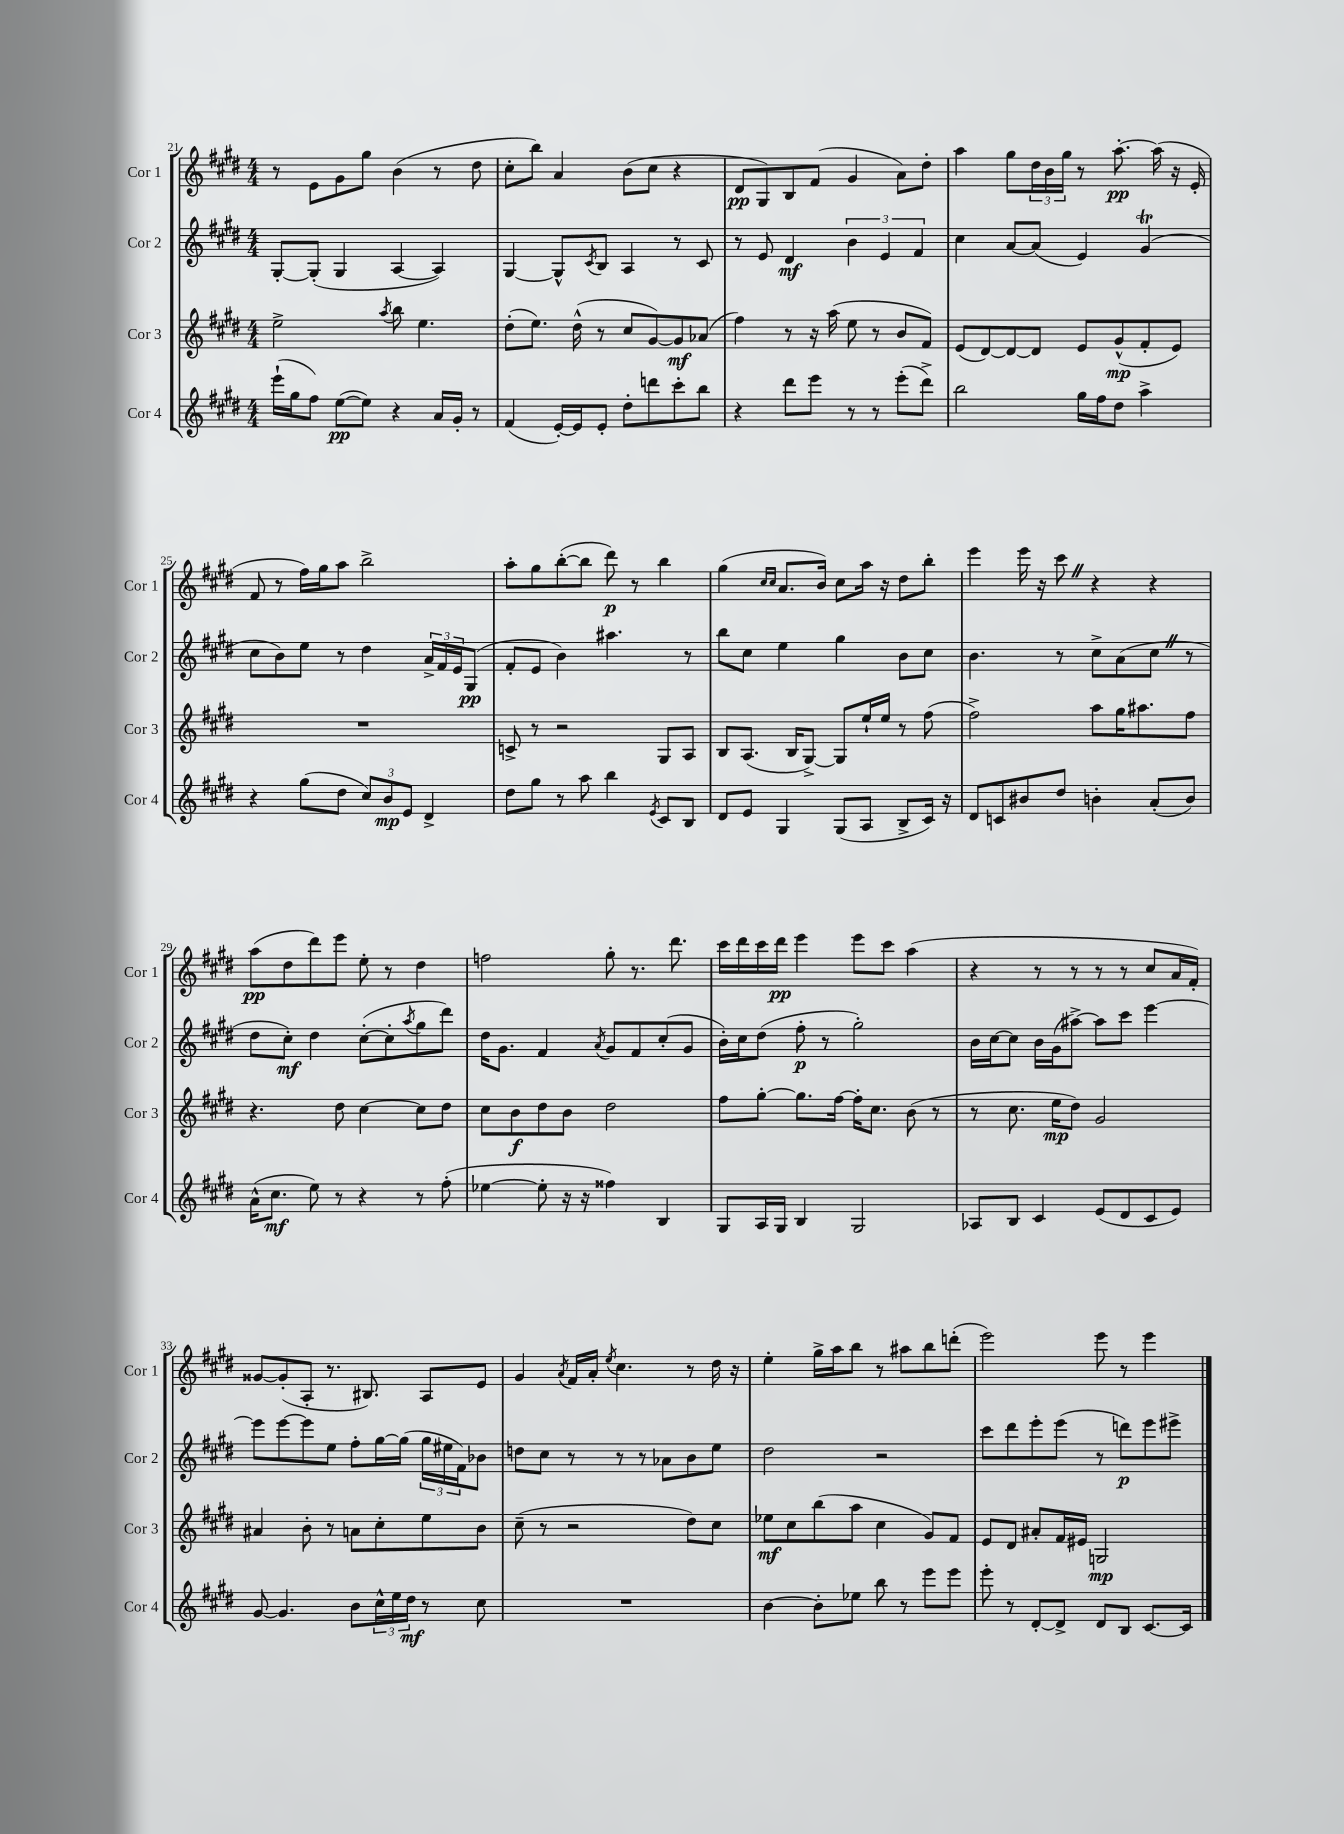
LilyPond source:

<<
\new StaffGroup <<
\new Staff = "s0" \with { instrumentName = "Cor 1" shortInstrumentName = "Cor 1" } {
    \clef treble \key e \major \numericTimeSignature \time 4/4
    r8 e'8 gis'8 gis''8 b'4( r8 dis''8 |
    cis''8-. b''8) a'4 b'8( cis''8 r4 |
    dis'8\pp gis8) b8 fis'8( gis'4 a'8) dis''8-. |
    a''4 gis''8 \tuplet 3/2 { dis''16 b'16 gis''16 } r8 a''8.~-.\pp a''16( r16 e'16-. |
    fis'8 r8 fis''16) gis''16 a''8 b''2-> |
    a''8-. gis''8 b''8~-.( b''8 dis'''8\p) r8 b''4 |
    gis''4( \grace { cis''16 cis''16 } a'8. b'16) cis''8 a''16 r16 dis''8 b''8-. |
    e'''4 e'''16 r16 cis'''8 \once \override BreathingSign.text = \markup { \musicglyph "scripts.caesura.straight" } \breathe r4 r4 |
    a''8\pp( dis''8 dis'''8) e'''8 e''8-. r8 dis''4 |
    f''2 gis''8-. r8. dis'''8. |
    cis'''16 dis'''16 cis'''16 dis'''16\pp e'''4 e'''8 cis'''8 a''4( |
    r4 r8 r8 r8 r8 cis''8 a'16 fis'16-.) |
    gisis'8~ gisis'8-.( a8-. r8. bis8.) a8 e'8 |
    gis'4 \acciaccatura { a'8 } fis'16 a'16-. \acciaccatura { e''8 } cis''4. r8 dis''16 r16 |
    e''4-. gis''16-> a''16 b''8 r8 ais''8 b''8 d'''8-.( |
    e'''2) e'''8 r8 e'''4 \bar "|." |
}
\new Staff = "s1" \with { instrumentName = "Cor 2" shortInstrumentName = "Cor 2" } {
    \clef treble \key e \major \numericTimeSignature \time 4/4
    gis8~-. gis8-.( gis4 a4~ a4) |
    gis4~ gis8-^ \acciaccatura { cis'8 } b8 a4 r8 cis'8 |
    r8 e'8 dis'4\mf \tuplet 3/2 { b'4 e'4 fis'4 } |
    cis''4 a'8~ a'8( e'4) gis'4\trill( |
    cis''8 b'8) e''8 r8 dis''4 \tuplet 3/2 { a'16-> fis'16 e'16 } gis8\pp( |
    fis'8-. e'8 b'4) ais''4. r8 |
    b''8 cis''8 e''4 gis''4 b'8 cis''8 |
    b'4. r8 cis''8-> a'8( cis''8 \once \override BreathingSign.text = \markup { \musicglyph "scripts.caesura.straight" } \breathe r8 |
    dis''8 cis''8-.\mf) dis''4 cis''8~-.( cis''8-. \acciaccatura { a''8 } gis''8 dis'''8) |
    dis''16 gis'8. fis'4 \acciaccatura { a'8 } gis'8 fis'8 cis''8-.( gis'8 |
    b'16-.) cis''16 dis''8( fis''8-.\p r8 gis''2-.) |
    b'16 cis''16~ cis''8 b'16 gis'16( ais''8~->) ais''8 cis'''8 e'''4~ |
    e'''8 e'''8~ e'''8 e''8 fis''8-. gis''16~ gis''16( \tuplet 3/2 { gis''16 eis''16 fis'16) } bes'8 |
    d''8 cis''8 r8 r8 r8 aes'8 b'8 e''8 |
    dis''2 r2 |
    cis'''8 dis'''8 e'''8-. e'''8( r8 d'''8\p) e'''8 eis'''8-> \bar "|." |
}
\new Staff = "s2" \with { instrumentName = "Cor 3" shortInstrumentName = "Cor 3" } {
    \clef treble \key e \major \numericTimeSignature \time 4/4
    e''2-> \acciaccatura { a''8 } b''8 e''4. |
    dis''8-.( e''8.) dis''16-^( r8 cis''8 gis'8~) gis'8\mf aes'8( |
    fis''4) r8 r16 a''16( e''8 r8 b'8 fis'8) |
    e'8( dis'8~) dis'8~ dis'8 e'8 gis'8-^\mp( fis'8-. e'8) |
    R1 |
    c'8-> r8 r2 gis8 a8 |
    b8 a8.( b16 gis8~->) gis8 e''16-! e''16 r8 fis''8( |
    fis''2->) a''8 gis''16 ais''8. fis''8 |
    r4. dis''8 cis''4~ cis''8 dis''8 |
    cis''8 b'8\f dis''8 b'8 dis''2 |
    fis''8 gis''8~-. gis''8. fis''16~ fis''16-. cis''8. b'8( r8 |
    r8 cis''8. e''16\mp dis''8) gis'2 |
    ais'4 b'8-. r8 a'8 cis''8-. e''8 b'8 |
    cis''8--( r8 r2 dis''8) cis''8 |
    ees''8\mf cis''8 b''8( a''8 cis''4 gis'8) fis'8 |
    e'8 dis'8 ais'8-. fis'16 eis'16 g2\mp \bar "|." |
}
\new Staff = "s3" \with { instrumentName = "Cor 4" shortInstrumentName = "Cor 4" } {
    \clef treble \key e \major \numericTimeSignature \time 4/4
    e'''16-!( gis''16 fis''8) e''8~\pp( e''8) r4 a'16 gis'16-. r8 |
    fis'4( e'16~-.) e'16 e'8-. dis''8-. d'''8 cis'''8-. b''8 |
    r4 dis'''8 e'''8 r8 r8 e'''8-.( dis'''8->) |
    b''2 gis''16 fis''16 dis''8 a''4-> |
    r4 gis''8( dis''8 \tuplet 3/2 { cis''8) b'8\mp e'8 } dis'4-> |
    dis''8 gis''8 r8 a''8 b''4 \acciaccatura { e'8 } cis'8 b8 |
    dis'8 e'8 gis4 gis8( a8 b8-> cis'16) r16 |
    dis'8 c'8 bis'8 dis''8 b'4-. a'8-.( b'8) |
    a'16-^( cis''8.\mf e''8) r8 r4 r8 fis''8-.( |
    ees''4~ ees''8-. r16 r16 fisis''4) b4 |
    gis8 a16 gis16 b4 gis2 |
    aes8 b8 cis'4 e'8( dis'8 cis'8 e'8) |
    gis'8~ gis'4. b'8 \tuplet 3/2 { cis''16-^ e''16 dis''16\mf } r8 cis''8 |
    R1 |
    b'4~ b'8-. ees''8 b''8 r8 e'''8 e'''8 |
    e'''8-. r8 dis'8~-. dis'8-> dis'8 b8 cis'8.~ cis'16 \bar "|." |
}
>>
>>
\layout { \context { \Score currentBarNumber = #21 } }
